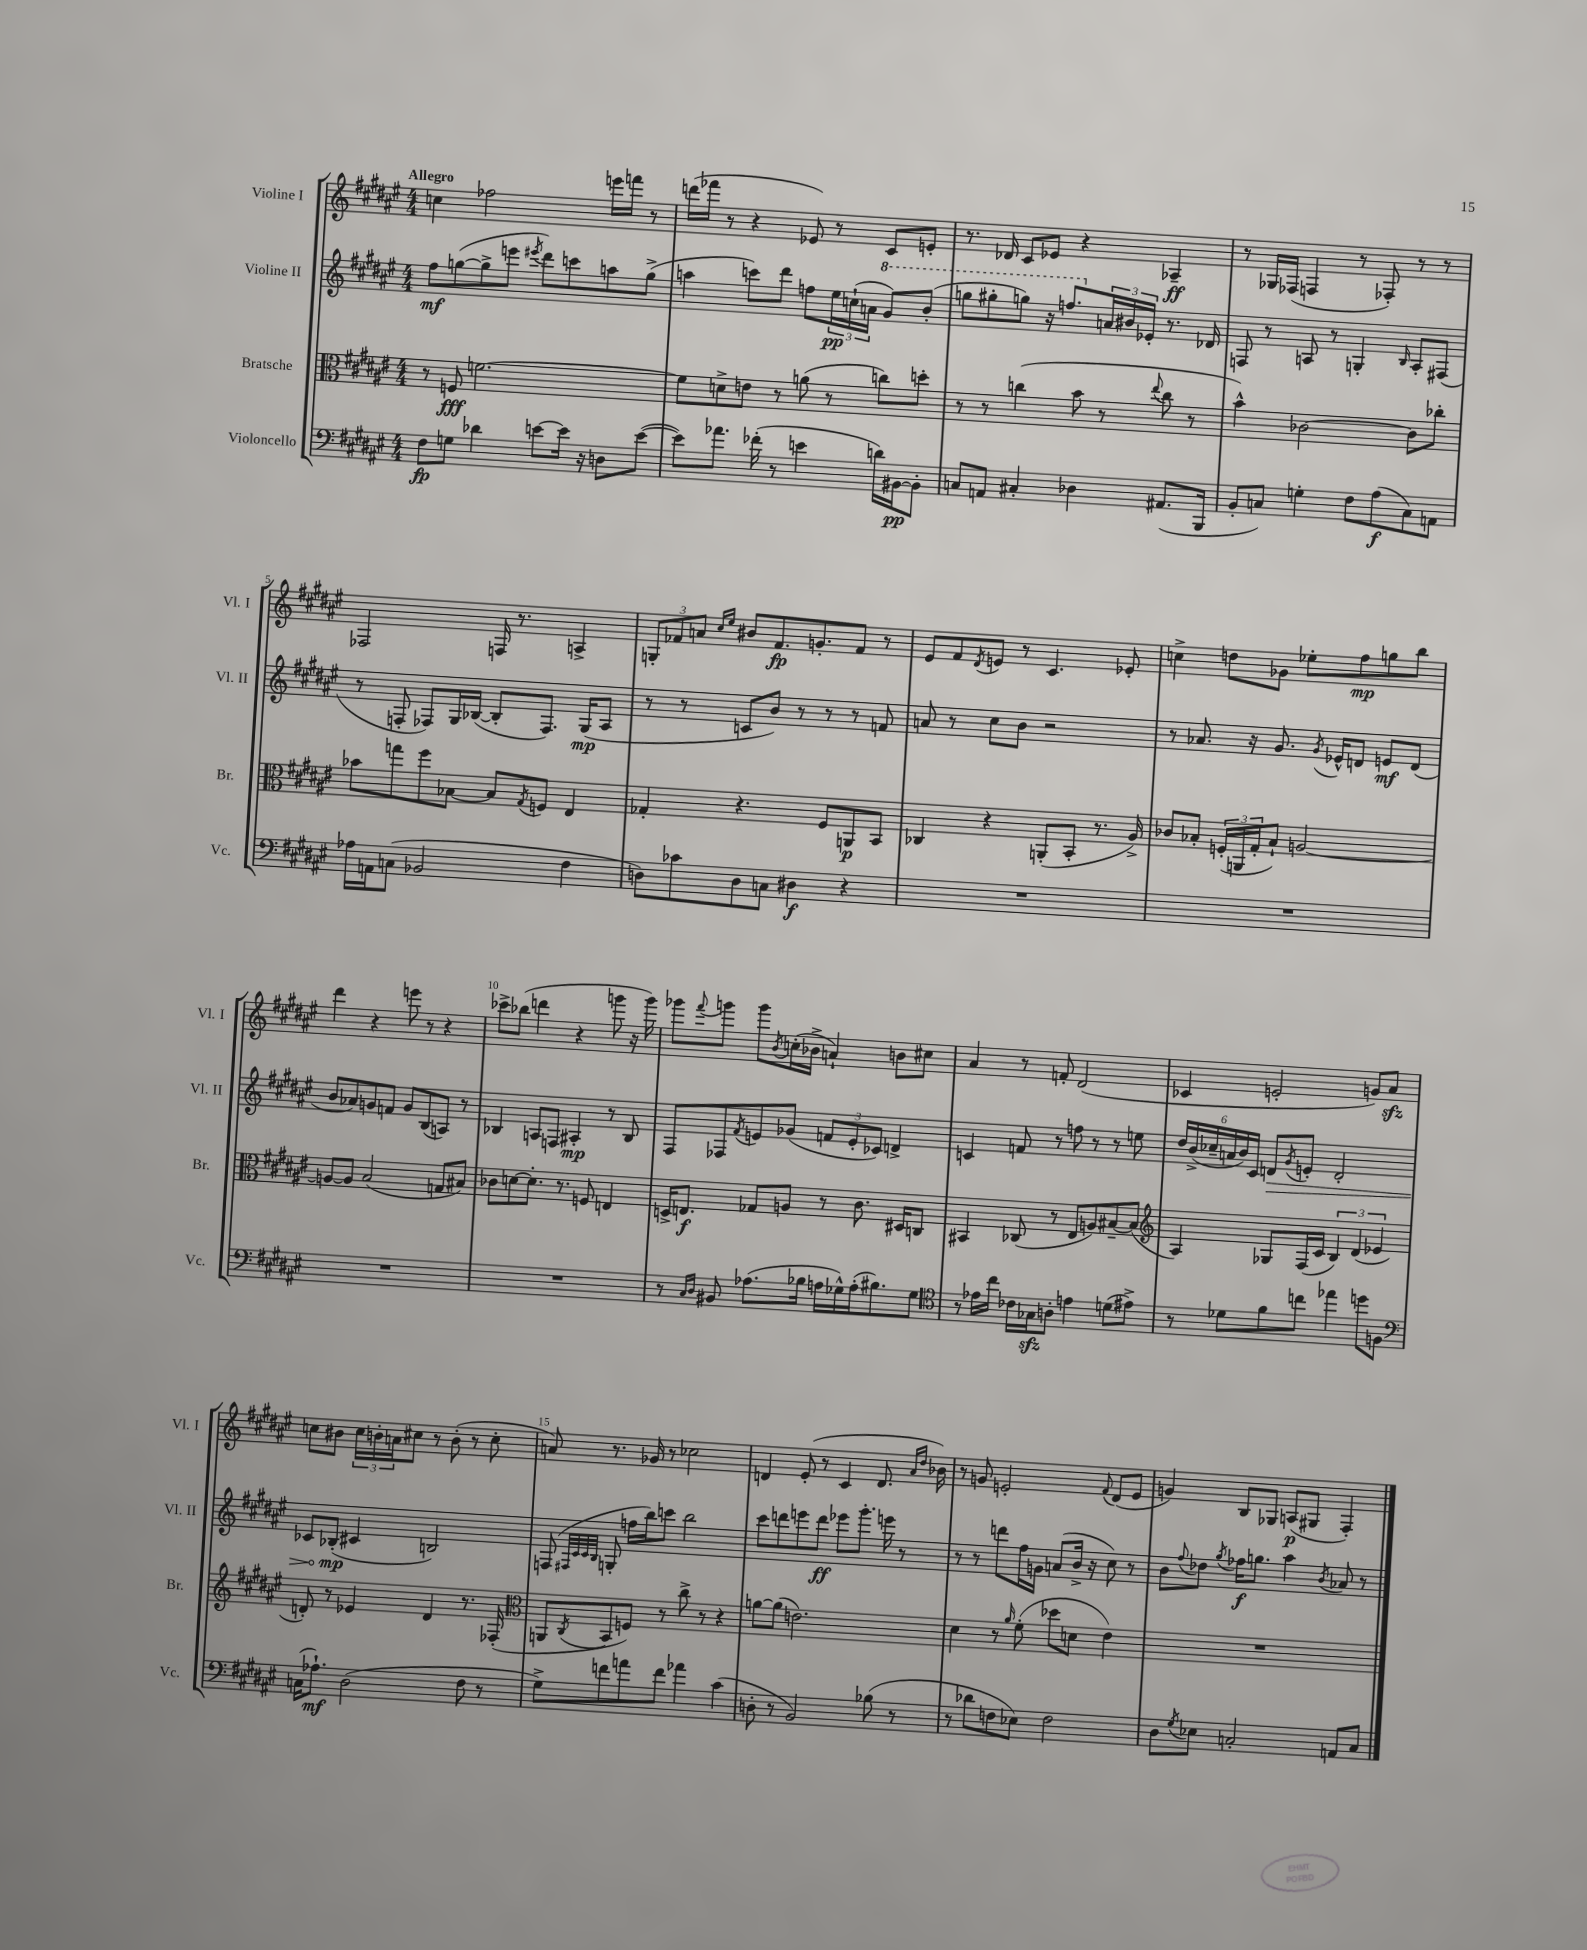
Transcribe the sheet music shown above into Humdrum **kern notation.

**kern	**kern	**kern	**kern
*staff4	*staff3	*staff2	*staff1
*clefF4	*clefC3	*clefG2	*clefG2
*k[f#c#g#d#a#e#]	*k[f#c#g#d#a#e#]	*k[f#c#g#d#a#e#]	*k[f#c#g#d#a#e#]
*M4/4	*M4/4	*M4/4	*M4/4
8F#	8r	8ff#	4cc
8G	8F	([8gg	.
4d-	[2.f	8gg^]	2ff-
.	.	8eee	.
.	.	8qeee#	.
[8e	.	8ddd#)	.
16e]	.	8ccc	.
16r	.	.	.
8D	.	8aa	16eee
.	.	.	16fff
([8e	.	(8gg^	8r
=	=	=	=
8e])	8f]	4aa	(16ddd
.	.	.	16fff-
8.a-	8d^	.	8r
.	8e	8ccc)	4r
(16f-'	.	.	.
8r	8r	8ddd#	.
4e	(8a	8ff	8e-)
.	8r	24ee#	8r
.	.	(24cc`	.
.	.	24a	.
16d)	8cc)	8gg#)	8c#
[16BB#	.	.	.
8BB#']	8dd'	(8bb'	8e'
=	=	=	=
8C	8r	8ggg	8.r
8AA	8r	8ggg#'	.
.	.	.	16d-
4C#'	(4cc	8ggg)	8c#
.	.	16r	8e-
.	.	8.fff	.
4D-	8b	.	4r
.	8r	24a	.
.	.	24b#	.
.	.	24e-'	.
.	8qqee#	.	.
(8.AA#	8cc	8.r	4A-~
.	8r	.	.
16BBB	.	16d-	.
=	=	=	=
8BB'	4b^^)	8F	8r
8C)	.	8r	16G-
.	.	.	(16F-
4G'	[2c-	8A	4F
.	.	8r	.
8F#	.	4G'	8r
(8A#	.	.	8F-')
.	.	16qqB	.
8C)	8c-]	8A'	8r
8AA	8cc-'	(8F#	8r
=	=	=	=
16A-	8b-	8r	2F-
16AA	.	.	.
(8C	8gg	8F'	.
2BB-	8ff#	8F-)	.
.	[8B-	16G#	.
.	.	([16B-	.
.	8B-]	8B-']	16F
.	.	.	8.r
.	8qG#	.	.
.	8F	8.F-)	.
4F#	4E#	.	4A^
.	.	(16G#	.
.	.	8A#	.
=	=	=	=
8D)	4G-'	8r	12G'
.	.	.	12f-
8c-	.	8r	.
.	.	.	12a
.	.	.	16qqcc#
.	.	.	16qqee#
8D	4.r	8c	8b#
8C	.	8b)	8.f-
4D#	.	8r	.
.	.	.	8.g'
.	8F#	8r	.
4r	8AA	8r	8f-
.	8BB	8f	8r
=	=	=	=
1r	4C-	8a	8e#
.	.	8r	8f#
.	.	.	8qd#
.	4r	8cc#	8e
.	.	8b	8r
.	(8AA'	2r	4.c#
.	8BB'	.	.
.	8.r	.	.
.	.	.	8e-'
.	16A#^)	.	.
=	=	=	=
1r	8c-	8r	4cc^
.	8B-'	8.a-	.
.	(24F'	.	8dd
.	24AA	.	.
.	.	16r	.
.	24G#'	.	.
.	8B-`)	8.g#	8g-
.	[2A	.	8ee-'
.	.	8qg#	.
.	.	16e-^^	.
.	.	8d	8ff#
.	.	8e	8gg
.	.	(8d	8bb
=	=	=	=
1r	8A_	8b	4ddd#
.	8A]	8a-)	.
.	(2B	8g	4r
.	.	8f	.
.	.	8g	8eee
.	.	(8B	8r
.	8G	8A)	4r
.	8B#)	8r	.
=	=	=	=
1r	8c-	4B-	8ccc-^
.	[8d	.	(8bb-
.	8.d']	8A	4ddd
.	.	8F	.
.	8.r	.	.
.	.	4A#'	4r
.	8F	.	.
.	4E	8r	8ggg
.	.	8B-	16r
.	.	.	16ggg)
=	=	=	=
8r	16D^	8F#	8ggg-
.	8.E	.	.
16qqC#	.	.	.
16qqD#	.	.	8qqfff#
8BB#	.	8F-	8ggg
.	.	8qf#	.
(8.A-	8G-	8e	8ggg
.	.	.	8qb
.	8A	(8g-	(16cc'
16B-	.	.	16b-^
16A	8r	12f	4a`)
16G-^^)	.	.	.
.	.	12e'	.
(16A'	8.c#	.	.
.	.	12c-)	.
8.B#)	.	.	.
.	.	4d^	8b
.	16D#	.	.
8G-	8C	.	8cc#
=	=	=	=
*clefC4	*	*	*
8r	4BB#	4c	4a#
16e-	.	.	.
16cc#	.	.	.
16c-	(8C-	8f	8r
16G-	.	.	.
8A'	8r	8r	8f'
4e	8E#	8ff	(2d#
.	8A)	8r	.
(8d	[8B#~	8r	.
8e#^)	(8B#]	8ee	.
=	=	=	=
*	*clefG2	*	*
8r	4A#)	24dd#	4c-
.	.	(24b^	.
.	.	24cc-~	.
8d-	.	24a	.
.	.	24b)	.
.	.	24c#	.
8f#	8G-	8d	2e'
.	.	8qg#	.
8cc	(16F#	8e'	.
.	16c#	.	.
4ee-	6B)	2d'	.
.	(6d#	.	.
8dd	.	.	8g)
.	6e-	.	.
8F	.	.	8a#
=	=	=	=
*clefF4	*	*	*
(16C	8d')	8c-	8cc
8.A-`)	.	.	.
.	8r	(8B-'	8b#
(2D#	4e-	4c#	24cc
.	.	.	24b'
.	.	.	24a
.	.	.	8cc#
.	4d	2B)	8r
.	.	.	(8b'
8F#	8.r	.	8r
8r	.	.	8cc#'
.	(16F-'	.	.
=	=	=	=
*	*clefC3	*	*
8G#^)	8AA	(8F	8a)
.	.	32qqF#	.
.	.	32qqc#	.
.	.	32qqc#	.
.	8qC#	32qqB	.
8f	8BB	8G'	8.r
8a	8F)	16ff	.
.	.	16bb)	16g-
8f	8r	8ccc	8r
4a-	8cc#^	2bb	2cc-
.	8r	.	.
(4c#	4r	.	.
=	=	=	=
8D'	[8a	8ccc#	4d
8r	(8a]	8ddd	.
2BB)	2.e)	8eee	(8e#'
.	.	8ddd	8r
.	.	8eee-	4c#
.	.	8.ggg#'	.
(8B-	.	.	8.d
.	.	16eee	.
8r	.	8r	.
.	.	.	16qqa#
.	.	.	16qqdd#
.	.	.	16b-)
=	=	=	=
8r	4d#	8r	8r
8d-	.	8r	8g
8F	8r	8ddd	2e'
.	16qqa#	.	.
8E-)	(8f#'	16ff#	.
.	.	16g	.
2F	8dd-	(8a	.
.	8d	16b^	.
.	.	16r	.
.	.	.	8qqf#
.	4e#)	8cc#)	(8d#
.	.	8r	8e
=	=	=	=
8D#	1r	8b	4g)
8qG#	.	8qqff#	.
8E-	.	8dd-	.
.	.	8qgg#	.
2C'	.	16ff-	8B
.	.	8.gg	.
.	.	.	8G-
.	.	4aa#	(8A
.	.	.	8G#
.	.	8qb	.
8AA	.	8a-	4F#')
8C	.	8r	.
==	==	==	==
*-	*-	*-	*-
